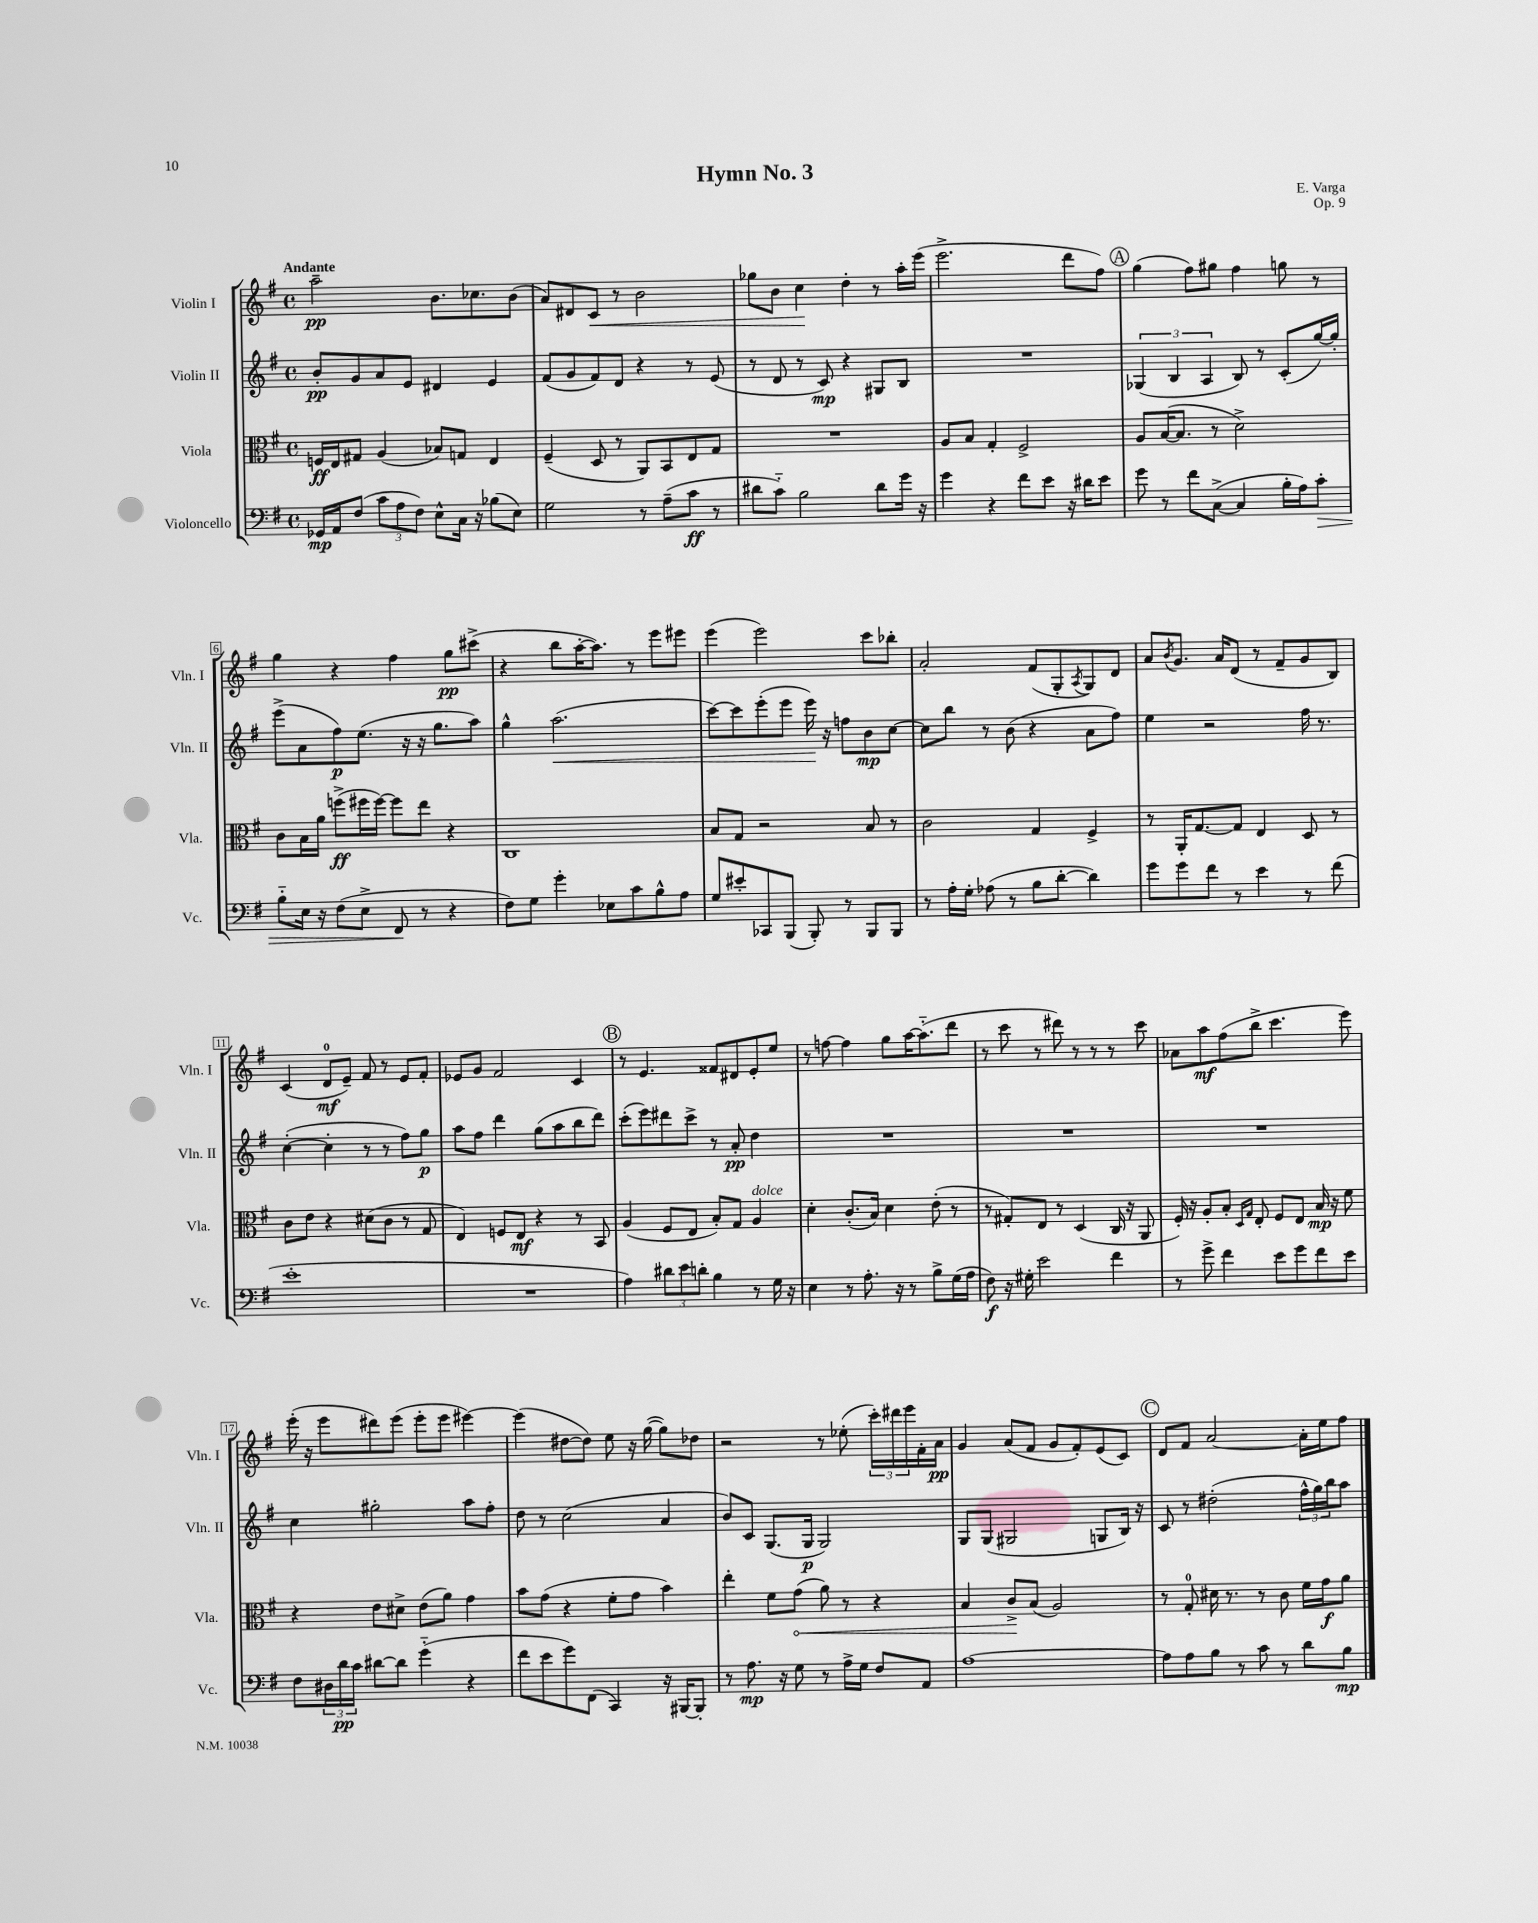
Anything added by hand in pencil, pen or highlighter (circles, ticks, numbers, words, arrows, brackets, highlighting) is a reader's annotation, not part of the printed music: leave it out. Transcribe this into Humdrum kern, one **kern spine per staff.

**kern	**dynam	**kern	**dynam	**kern	**dynam	**kern	**dynam
*part4	*part4	*part3	*part3	*part2	*part2	*part1	*part1
*staff4	*staff4	*staff3	*staff3	*staff2	*staff2	*staff1	*staff1
*I"Violoncello	*	*I"Viola	*	*I"Violin II	*	*I"Violin I	*
*I'Vc.	*	*I'Vla.	*	*I'Vln. II	*	*I'Vln. I	*
*clefF4	*	*clefC3	*	*clefG2	*	*clefG2	*
*k[f#]	*	*k[f#]	*	*k[f#]	*	*k[f#]	*
*M4/4	*	*M4/4	*	*M4/4	*	*M4/4	*
*met(c)	*	*met(c)	*	*met(c)	*	*met(c)	*
=1	=1	=1	=1	=1	=1	=1	=1
!	!	!	!	!	!	!LO:TX:a:B:t=Andante	!
16GG-X/LL	mp	16Fn/LL	ff	8b'/L	pp	2aa~\	pp
16AA/J	.	16E/J	.	.	.	.	.
(8F#/J	.	8G#X/J	.	8g/	.	.	.
12c\L	.	(4A/	.	8a/	.	.	.
12A\	.	.	.	.	.	.	.
.	.	.	.	8e/J	.	.	.
12F#\J)	.	.	.	.	.	.	.
8E^^\L	.	8B-X/L)	.	4d#X/	.	8.b\L	.
16C\Jk	.	8Gn/J	.	.	.	.	.
16r	.	.	.	.	.	8.cc-X\	.
(8B-X\L	.	4E/	.	4e/	.	.	.
8E\J)	.	.	.	.	.	(8b\J	.
=2	=2	=2	=2	=2	=2	=2	=2
2G\	.	(4F#~/	.	(8f#/L	.	8a/L)	.
.	.	.	.	8g/	.	8d#X/	.
!	!	!	!	!	!	!	!LO:HP:b
.	.	8D/	.	8f#/)	.	8c/J	<
.	.	8r	.	8d/J	.	8r	.
8r	.	8AA/L)	.	4r	.	2b\	.
(8A~\L	.	8BB/	.	.	.	.	.
8c\J	ff	8E/	.	8r	.	.	.
8r	.	8G/J	.	(8e/	.	.	.
=3	=3	=3	=3	=3	=3	=3	=3
8d#X\L	.	1r	.	8r	.	8gg-X\L	.
8c\J)	.	.	.	8d/	.	8b\J	.
2B\	.	.	.	8r	.	4cc\	.
.	.	.	.	8c/)	mp	.	.
.	.	.	.	4r	.	4dd'\	[
8d#\L	.	.	.	8G#X/L	.	8r	.
16g\Jk	.	.	.	8B/J	.	16aa'\LL	.
16r	.	.	.	.	.	(16eee\JJ	.
=4	=4	=4	=4	=4	=4	=4	=4
4g\	.	8A/L	.	1r	.	2.eee^\	.
.	.	8B/J	.	.	.	.	.
4r	.	4G'/	.	.	.	.	.
8f#\L	.	2F#^/	.	.	.	.	.
8e\J	.	.	.	.	.	.	.
16r	.	.	.	.	.	8ddd\L	.
16d#X\KL	.	.	.	.	.	.	.
8e\J	.	.	.	.	.	8ff#\J)	.
!!LO:REH:place=s1:t=A
=5	=5	=5	=5	=5	=5	=5	=5
8g\	.	8A/L	.	(6G-X/	.	(4gg\	.
8r	.	([16B/K	.	.	.	.	.
.	.	.	.	6B/	.	.	.
.	.	8.B/J]	.	.	.	.	.
8f#\L	.	.	.	.	.	8ff#\L)	.
.	.	.	.	6A/	.	.	.
([8C^\J	.	8r	.	.	.	8gg#X\J	.
4C/]	.	2d^\)	.	8B/)	.	4ff#\	.
.	.	.	.	8r	.	.	.
16B'\LL	.	.	.	(8c'/L	.	8ggn\	.
16A\J)	.	.	.	.	.	.	.
!	!LO:HP:b	!	!	!	!	!	!
8c'\J	>	.	.	[16gg/L)	.	8r	.
.	.	.	.	16gg'/JJ]	.	.	.
!!LO:LB:g=z
=6	=6	=6	=6	=6	=6	=6	=6
8B\L	.	8c\L	.	(8eee^\L	.	4gg\	.
16E\Jk	.	16B\L	.	8a\	.	.	.
16r	.	16a\JJ	.	.	.	.	.
(8F#\L	.	(8ffn^\L	ff	8ff#\)	p	4r	.
8E^\J	.	16ff#X\L	.	(8.ee\J	.	.	.
.	.	[16ff#\JJ)	.	.	.	.	.
8FF#/	.	8ff#\L]	.	.	.	4ff#\	.
.	.	.	.	16r	.	.	.
8r	]	8ee\J	.	16r	.	.	.
.	.	.	.	8.gg\L	.	.	.
4r	.	4r	.	.	.	8gg\L	pp
.	.	.	.	8aa\J)	.	(8ccc#X^\J	.
=7	=7	=7	=7	=7	=7	=7	=7
8F#\L)	.	1C	.	4gg^^\	.	4r	.
8G\J	.	.	.	.	.	.	.
!	!	!	!	!	!LO:HP:b	!	!
4g'\	.	.	.	(2.aa\	<	8bb\L	.
.	.	.	.	.	.	[16aa'\K	.
.	.	.	.	.	.	8.aa\J])	.
8E-X\L	.	.	.	.	.	.	.
8c\	.	.	.	.	.	8r	.
8B^^\	.	.	.	.	.	8eee\L	.
8A\J	.	.	.	.	.	8eee#X\J	.
=8	=8	=8	=8	=8	=8	=8	=8
8G/L	.	8B/L	.	[8ccc\L)	.	(4eee\	.
8e#X'/	.	8G/J	.	8ccc\]	.	.	.
8CC-X/	.	2r	.	(8eee'\	.	2eee\)	.
(8BBB/J	.	.	.	8eee\J	.	.	.
8BBB'/)	.	.	.	16eee\)	.	.	.
.	.	.	.	16r	[	.	.
8r	.	.	.	8ffn\L	.	.	.
8BBB/L	.	8B/	.	8b\	mp	8ccc\L	.
8BBB/J	.	8r	.	[8cc\J	.	8bb-X'\J	.
=9	=9	=9	=9	=9	=9	=9	=9
8r	.	2c\	.	8cc\L]	.	2a'/	.
16A'\LL	.	.	.	8bb\J	.	.	.
16G'\JJ	.	.	.	.	.	.	.
(8A-X\	.	.	.	8r	.	.	.
8r	.	.	.	(8b\	.	.	.
8B\L	.	4G/	.	4r	.	(8f#/L	.
[8d'\J	.	.	.	.	.	8G'/	.
.	.	.	.	.	.	8qA/	.
4d\])	.	4F#^/	.	8a\L	.	8G/)	.
.	.	.	.	8ff#\J)	.	8d/J	.
=10	=10	=10	=10	=10	=10	=10	=10
8g\L	.	8r	.	4ee\	.	8a/L	.
.	.	.	.	.	.	8qb/	.
8g\	.	16AA'/KL	.	.	.	8.g/J	.
.	.	[8.G/	.	.	.	.	.
8f#\J	.	.	.	2r	.	.	.
.	.	.	.	.	.	16a/KL	.
8r	.	8G/J]	.	.	.	(8d/J	.
4e\	.	4E/	.	.	.	8r	.
.	.	.	.	.	.	8f#~/L	.
8r	.	8D/	.	16ff#\	.	8g/	.
.	.	.	.	8.r	.	.	.
(8f#\	.	8r	.	.	.	8B/J)	.
!!LO:LB:g=z
=11	=11	=11	=11	=11	=11	=11	=11
1e'	.	8c\L	.	([4cc'\	.	(4c/	.
.	.	8e\J	.	.	.	.	.
.	.	4r	.	4cc'\]	.	8d/L	mf
.	.	.	.	.	.	8e~/J)	.
.	.	(8d#X\L	.	8r	.	8f#/	.
.	.	8c\J	.	8r	.	8r	.
.	.	8r	.	8ff#\L)	.	8e/L	.
.	.	8G/	.	8gg\J	p	8f#'/J	.
=12	=12	=12	=12	=12	=12	=12	=12
1r	.	4E/)	.	8aa\L	.	8e-X/L	.
.	.	.	.	8ff#\J	.	8g/J	.
.	.	8Fn/L	.	4ddd\	.	2f#/	.
.	.	8E/J	mf	.	.	.	.
.	.	4r	.	(8gg\L	.	.	.
.	.	.	.	8aa\	.	.	.
.	.	8r	.	8bb\	.	4c/	.
.	.	8BB/	.	8ddd\J)	.	.	.
!!LO:REH:place=s1:t=B
=13	=13	=13	=13	=13	=13	=13	=13
4A\)	.	(4A/	.	(8ccc'\L	.	8r	.
.	.	.	.	8eee\)	.	4.e/	.
12d#X\L	.	8F#/L	.	8ddd#X\	.	.	.
12e\	.	.	.	.	.	.	.
.	.	8E/J	.	8ccc^\J	.	.	.
12dn'\J	.	.	.	.	.	.	.
4B\	.	8B'/L)	.	8r	.	8f##X/L	.
.	.	8G/J	.	8a'/	pp	8d#X/	.
!	!	!LO:TX:a:i:t=dolce	!	!	!	!	!
8r	.	4A/	.	4dd\	.	8e'/	.
16G\	.	.	.	.	.	8ee/J	.
16r	.	.	.	.	.	.	.
=14	=14	=14	=14	=14	=14	=14	=14
4E\	.	4d'\	.	1r	.	8r	.
.	.	.	.	.	.	[8ffn\	.
8r	.	(8.c'/L	.	.	.	4ff\]	.
8.A'\	.	.	.	.	.	.	.
.	.	16B/Jk)	.	.	.	.	.
.	.	4d\	.	.	.	8gg\L	.
16r	.	.	.	.	.	.	.
8r	.	.	.	.	.	[16aa\K	.
.	.	.	.	.	.	(8.aa\]	.
8B^\L	.	(8e'\	.	.	.	.	.
(16G\L	.	8r	.	.	.	8ddd\J	.
16A\JJ	.	.	.	.	.	.	.
=15	=15	=15	=15	=15	=15	=15	=15
8F#\)	f	8r	.	1r	.	8r	.
16r	.	8G#X'/L)	.	.	.	8ccc\	.
16G#X'\	.	.	.	.	.	.	.
2e\	.	8E/J	.	.	.	8r	.
.	.	8r	.	.	.	8ddd#X\)	.
.	.	(4D/	.	.	.	8r	.
.	.	.	.	.	.	8r	.
4f#\	.	16C/	.	.	.	8r	.
.	.	16r	.	.	.	.	.
.	.	8AA/	.	.	.	8ccc\	.
=16	=16	=16	=16	=16	=16	=16	=16
8r	.	16F#'/)	.	1r	.	8a-X\L	.
.	.	16r	.	.	.	.	.
8g^\	.	8A'/L	.	.	.	8aa\	mf
4f#\	.	8B'/J	.	.	.	(8ff#\	.
.	.	16qqD/LL	.	.	.	.	.
.	.	16qqG/JJ	.	.	.	.	.
.	.	8E'/	.	.	.	8bb^\J	.
8e\L	.	8F#/L	.	.	.	4.ccc\	.
8g\	.	8E/J	.	.	.	.	.
8f#\	.	16B/	mp	.	.	.	.
.	.	16r	.	.	.	.	.
8e\J	.	8f#\	.	.	.	8eee\)	.
!!LO:LB:g=z
=17	=17	=17	=17	=17	=17	=17	=17
8F#\L	.	4r	.	4cc\	.	(16eee'\	.
.	.	.	.	.	.	16r	.
24D#X\L	.	.	.	.	.	8eee\L	.
24d\	pp	.	.	.	.	.	.
24c\JJ	.	.	.	.	.	.	.
[8d#X\L	.	8e\L	.	2gg#X'\	.	8ddd#X\)	.
8d#\J]	.	8d#X^\J	.	.	.	(8eee\J	.
(4g\	.	(8e\L	.	.	.	8eee'\L	.
.	.	8a\J)	.	.	.	8eee\J	.
4r	.	4g\	.	8aa\L	.	[4eee#X\)	.
.	.	.	.	8ff#'\J	.	.	.
=18	=18	=18	=18	=18	=18	=18	=18
8f#\L	.	8b\L	.	8dd\	.	(4eee#\]	.
8e\	.	(8g\J	.	8r	.	.	.
8g\)	.	4r	.	(2cc\	.	[8dd#X\L	.
(8FF#\J	.	.	.	.	.	8dd#\J])	.
4CC/)	.	8f#'\L	.	.	.	8ee\	.
.	.	8g\J	.	.	.	16r	.
.	.	.	.	.	.	([16gg\	.
16r	.	4b\)	.	4a/	.	8gg\L])	.
[16BBB#X/KL	.	.	.	.	.	.	.
8BBB#'/J]	.	.	.	.	.	8dd-X\J	.
=19	=19	=19	=19	=19	=19	=19	=19
8r	.	4ee'\	.	8b/L)	.	2r	.
8.A\	mp	.	.	8c/J	.	.	.
.	.	8f#\L	.	(8.G/L	.	.	.
16r	.	.	.	.	.	.	.
!	!	!	!LO:HP:b	!	!	!	!
8G\	.	(8g\J	<	.	.	.	.
.	.	.	.	16G/Jk	p	.	.
8r	.	8a\)	.	2G/)	.	8r	.
16A^\LL	.	8r	.	.	.	(8ee-X'\	.
16G\JJ	.	.	.	.	.	.	.
8F#/L	.	4r	.	.	.	24ccc'\LL)	.
.	.	.	.	.	.	24ddd#X\	.
.	.	.	.	.	.	24eee\	.
8AA/J	.	.	.	.	.	16f#'\	.
.	.	.	.	.	.	16a\JJ	pp
=20	=20	=20	=20	=20	=20	=20	=20
[1A	.	4B/	.	8G/L	.	4g/	.
.	.	.	.	(8G/J	.	.	.
.	.	8c^/L	.	2G#X/	.	(8a/L	.
.	.	(8B/J	[	.	.	8f#/J	.
.	.	2A/)	.	.	.	8g/L	.
.	.	.	.	.	.	8f#'/)	.
.	.	.	.	8Gn/L	.	(8e/	.
.	.	.	.	16B/Jk)	.	8c/J)	.
.	.	.	.	16r	.	.	.
!!LO:REH:place=s1:t=C
=21	=21	=21	=21	=21	=21	=21	=21
8A\L]	.	8r	.	8c/	.	8d/L	.
8A\	.	8G'/	.	8r	.	8f#/J	.
8B\J	.	16d#X\	.	(2dd#X'\	.	[2a/	.
.	.	8.r	.	.	.	.	.
8r	.	.	.	.	.	.	.
8c\	.	8r	.	.	.	.	.
8r	.	8c\	.	.	.	.	.
8d\L	.	16f#\LL	.	24ff#^^\LL	.	16a'\LL]	.
.	.	.	.	24gg\)	.	.	.
.	.	16g\J	f	.	.	16ee\J	.
.	.	.	.	24bb\J	.	.	.
8B\J	mp	8a\J	.	8aa\J	.	8ff#\J	.
==	==	==	==	==	==	==	==
*-	*-	*-	*-	*-	*-	*-	*-
